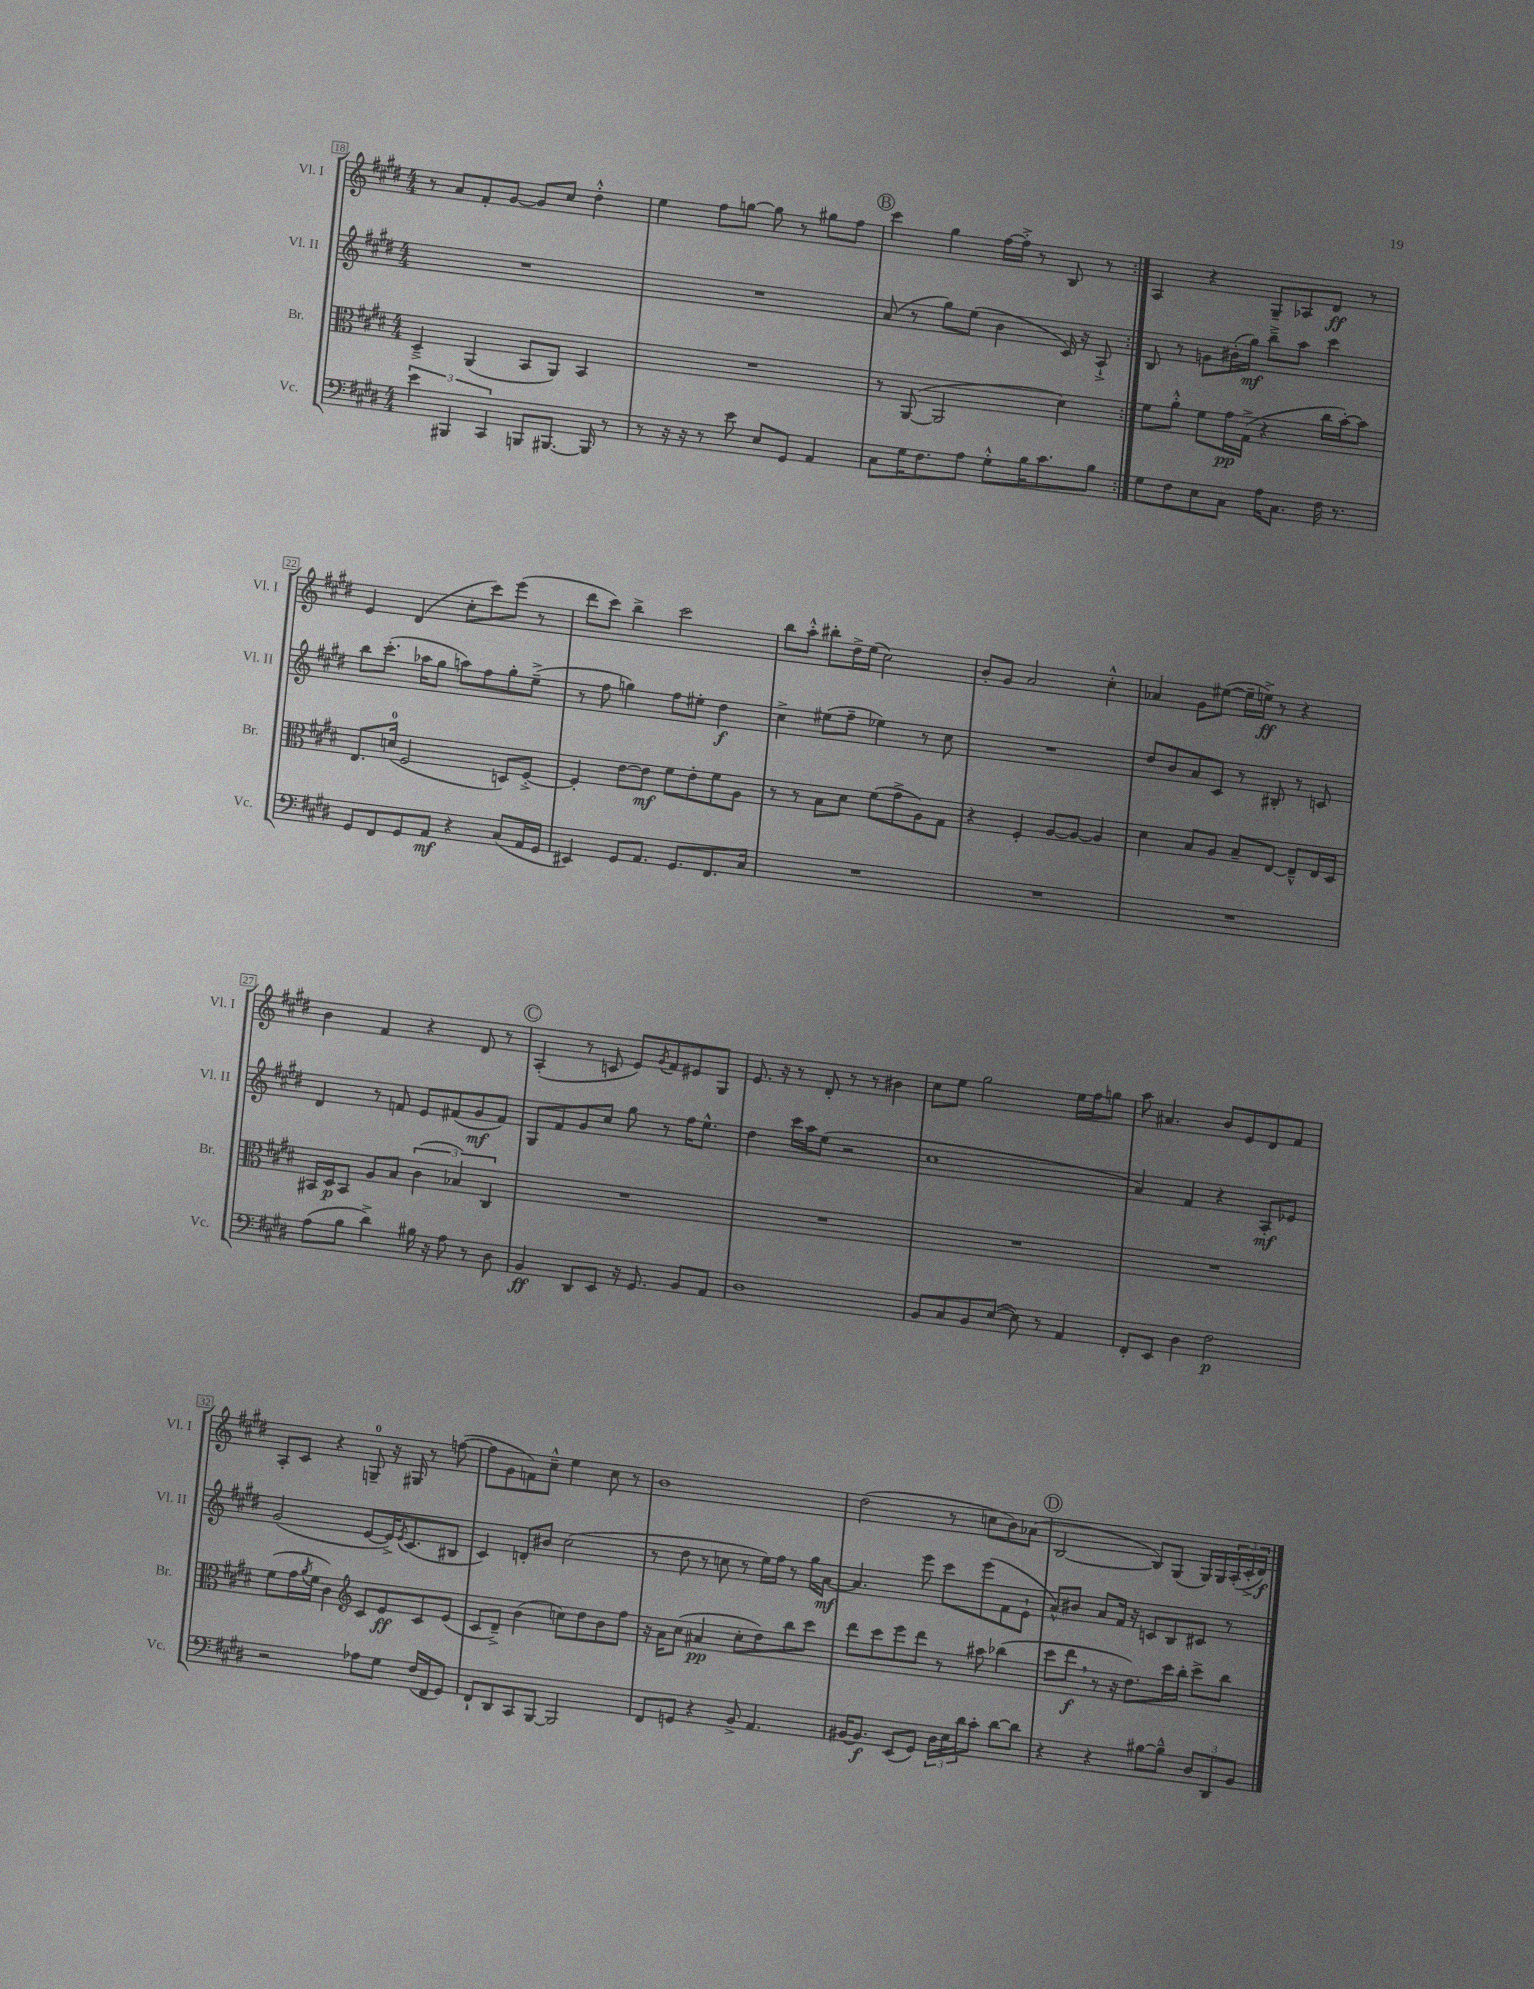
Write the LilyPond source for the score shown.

<<
\new StaffGroup <<
\new Staff = "s0" \with { instrumentName = "Vl. I" shortInstrumentName = "Vl. I" } {
    \clef treble \key e \major \numericTimeSignature \time 4/4
    \repeat volta 2 { r8 a'8 fis'8-. gis'8~ gis'8 cis''8 dis''4-.-^ |
    e''4 fis''8 g''8~ g''8 r8 gis''8 fis''8 |
    \mark \markup { \circle "B" } cis'''4 gis''4 fis''16~ fis''16-.-> r8 b8 r8 | }
    a4 r4 gis8-- aes8 dis'8\ff r8 |
    e'4 dis'4( cis''8-. cis'''8) e'''8( r8 |
    dis'''8 cis'''8) b''4-> cis'''2 |
    b''8 a''8-.-^ bis''8-. dis''16-> e''16( cis''2) |
    b'8-. gis'8 a'2 cis''4-.-^ |
    aes'4 gis'8 eis''8~( eis''16-- e''16->\ff) r8 r4 |
    b'4 fis'4 r4 dis'8 r8 |
    \mark \markup { \circle "C" } a4-.( r8 c'8 e'8) \acciaccatura { gis'8 } fis'8 eis'8 gis8 |
    e'8. r16 r8 dis'8-. r8 r8 bis'4 |
    cis''8 e''8 gis''2 e''16 fis''16 g''8 |
    a''8 ais'4. b'8 e'8 dis'8 fis'8 |
    a8-. cis'8 r4 g8-0-- r16 gis16 r8 f''8~( |
    f''8 gis'8 f'8) cis''8---^ e''4 cis''8 r8 |
    b'1 |
    dis''2( r8 c''8 b'8) aes'8( |
    \mark \markup { \circle "D" } b2~ b8) gis8( gis16) gis16 \tuplet 3/2 { a16-.( cis'16-.-> dis'16\f) } \bar "|." |
}
\new Staff = "s1" \with { instrumentName = "Vl. II" shortInstrumentName = "Vl. II" } {
    \clef treble \key e \major \numericTimeSignature \time 4/4
    \repeat volta 2 { R1 |
    R1 |
    \mark \markup { \circle "B" } a'8( r8 gis''8) e''8( b'4 cis'16) r16 a8-!-> | }
    b8 r8 g'8 bis'16-.( gis''16\mf) b''8---> a''8 cis'''4 |
    b''8 cis'''8.-.( aes''16 gis''8 a''8) fis''8 gis''8-. e''8--->( |
    r8 fis''8 g''4) fis''8 eis''8-. dis''4\f |
    cis''4-> eis''8( fis''8-- ees''4) r8 cis''8 |
    R1 |
    dis''8 b'8 a'8 cis'8 r8 bis8-. r8 c'8 |
    dis'4 r8 f'8 e'8 fis'8( gis'8\mf fis'8) |
    \mark \markup { \circle "C" } gis8 fis'8 gis'8 cis''8 gis''8 r8 fis''16 e''8.-^ |
    dis''4 cis'''16 a''16 e''8( r2 |
    cis''1 |
    a'4) fis'4 r4 a8-.\mf ees'8 |
    gis'2( e'8~ e'16->) \acciaccatura { e'8 } cis'8.( bis8 |
    cis'4) d'8-. bis'8 cis''2( |
    r8 dis''8 r8 c''8 r8 e''16) fis''16 r8 gis''16 a'16~\mf |
    a'4. e'''8 cis'''8 e'''8( fis'8 e'8-! |
    \mark \markup { \circle "D" } a'8-^) bis'8 a'8 fis'16 r16 c'8 b8 cis'8 r8 \bar "|." |
}
\new Staff = "s2" \with { instrumentName = "Br." shortInstrumentName = "Br." } {
    \clef alto \key e \major \numericTimeSignature \time 4/4
    \repeat volta 2 { dis4---> a,4( b,8 a,8) b,4 |
    R1 |
    \mark \markup { \circle "B" } r8 a,8~( a,2 dis'4) | }
    fis'8 a'8-.-^ fis'8 gis'16\pp gis16->( r4 cis''16 b'16~-.) b'8 |
    e8. d'16-0( fis2 d8) fis8~-.-> |
    fis4-. e'8~ e'8\mf fis'8 e'8-. fis'8 a8 |
    r8 r8 b8 dis'8 fis'8( gis'8-> a8) gis8 |
    r4 fis4-. a8~ a8~ a4 |
    dis'4 b8 a8 b8-- e8~ e8---^ e16 dis16 |
    bis,16 dis16\p bis,8 a8 b8 \tuplet 3/2 { cis'4( bes4) cis4 } |
    \mark \markup { \circle "C" } R1 |
    R1 |
    R1 |
    R1 |
    fis'8( gis'16 \acciaccatura { a'8 } fis'16 cis'4) \clef treble cis'8 e'8\ff cis'8 e'8( |
    cis'8 dis'8--->) b'4( c''8) dis''8 b'8 fis''8 |
    r16 a'16 cis''8( ais'4\pp cis''8-. dis''8) b''8 cis'''8 |
    dis'''8 cis'''8 e'''8 dis'''8 r8 ais''8 bes''4( |
    \mark \markup { \circle "D" } cis'''8 dis'''8\f \breathe r8 r16 dis''8.) cis'''16 b''16-. cis'''8-> b''8 \bar "|." |
}
\new Staff = "s3" \with { instrumentName = "Vc." shortInstrumentName = "Vc." } {
    \clef bass \key e \major \numericTimeSignature \time 4/4
    \repeat volta 2 { \tuplet 3/2 { e'4 bis,,4 cis,4 } b,,8 bis,,8.~ bis,,16 r8 |
    r8 r16 r16 r8 e'8 e8 gis,8 a,4 |
    \mark \markup { \circle "B" } cis8 gis16 fis8. a8 gis8-.-^ b16 cis'8. b8 | }
    gis8 fis8 e8 cis8 a16 cis8. fis16 r8. |
    gis,8 fis,8 gis,8 a,8\mf r4 cis8( a,16 gis,16 |
    eis,4) gis,8 a,8. gis,8. fis,8. cis16 |
    R1 |
    R1 |
    R1 |
    a8( b8 dis'4->) bis16 r16 a8 r8 dis8 |
    \mark \markup { \circle "C" } b,4\ff dis,8 e,8 r16 gis,8. b,8 a,8 |
    dis1 |
    b,8 cis8 b,8 e8~( e8) r8 a,4 |
    fis,8-. e,8 dis4 fis2\p |
    r2 aes8 gis8 fis16( fis,16 gis,8) |
    fis,8-! dis,8 cis,8 b,,8~ b,,2 |
    fis,8 g,8 r4 b,8-> a,4. |
    bis,16~ bis,8.\f e,8( gis,8) \tuplet 3/2 { dis16 e16 dis'16 } cis'8-. dis'8~ dis'8 |
    \mark \markup { \circle "D" } r4 r4 bis8~ bis8---^ \tuplet 3/2 { dis8 dis,8 b,8 } \bar "|." |
}
>>
>>
\layout { \context { \Score currentBarNumber = #18 \override BarNumber.stencil = #(make-stencil-boxer 0.1 0.3 ly:text-interface::print) } }
